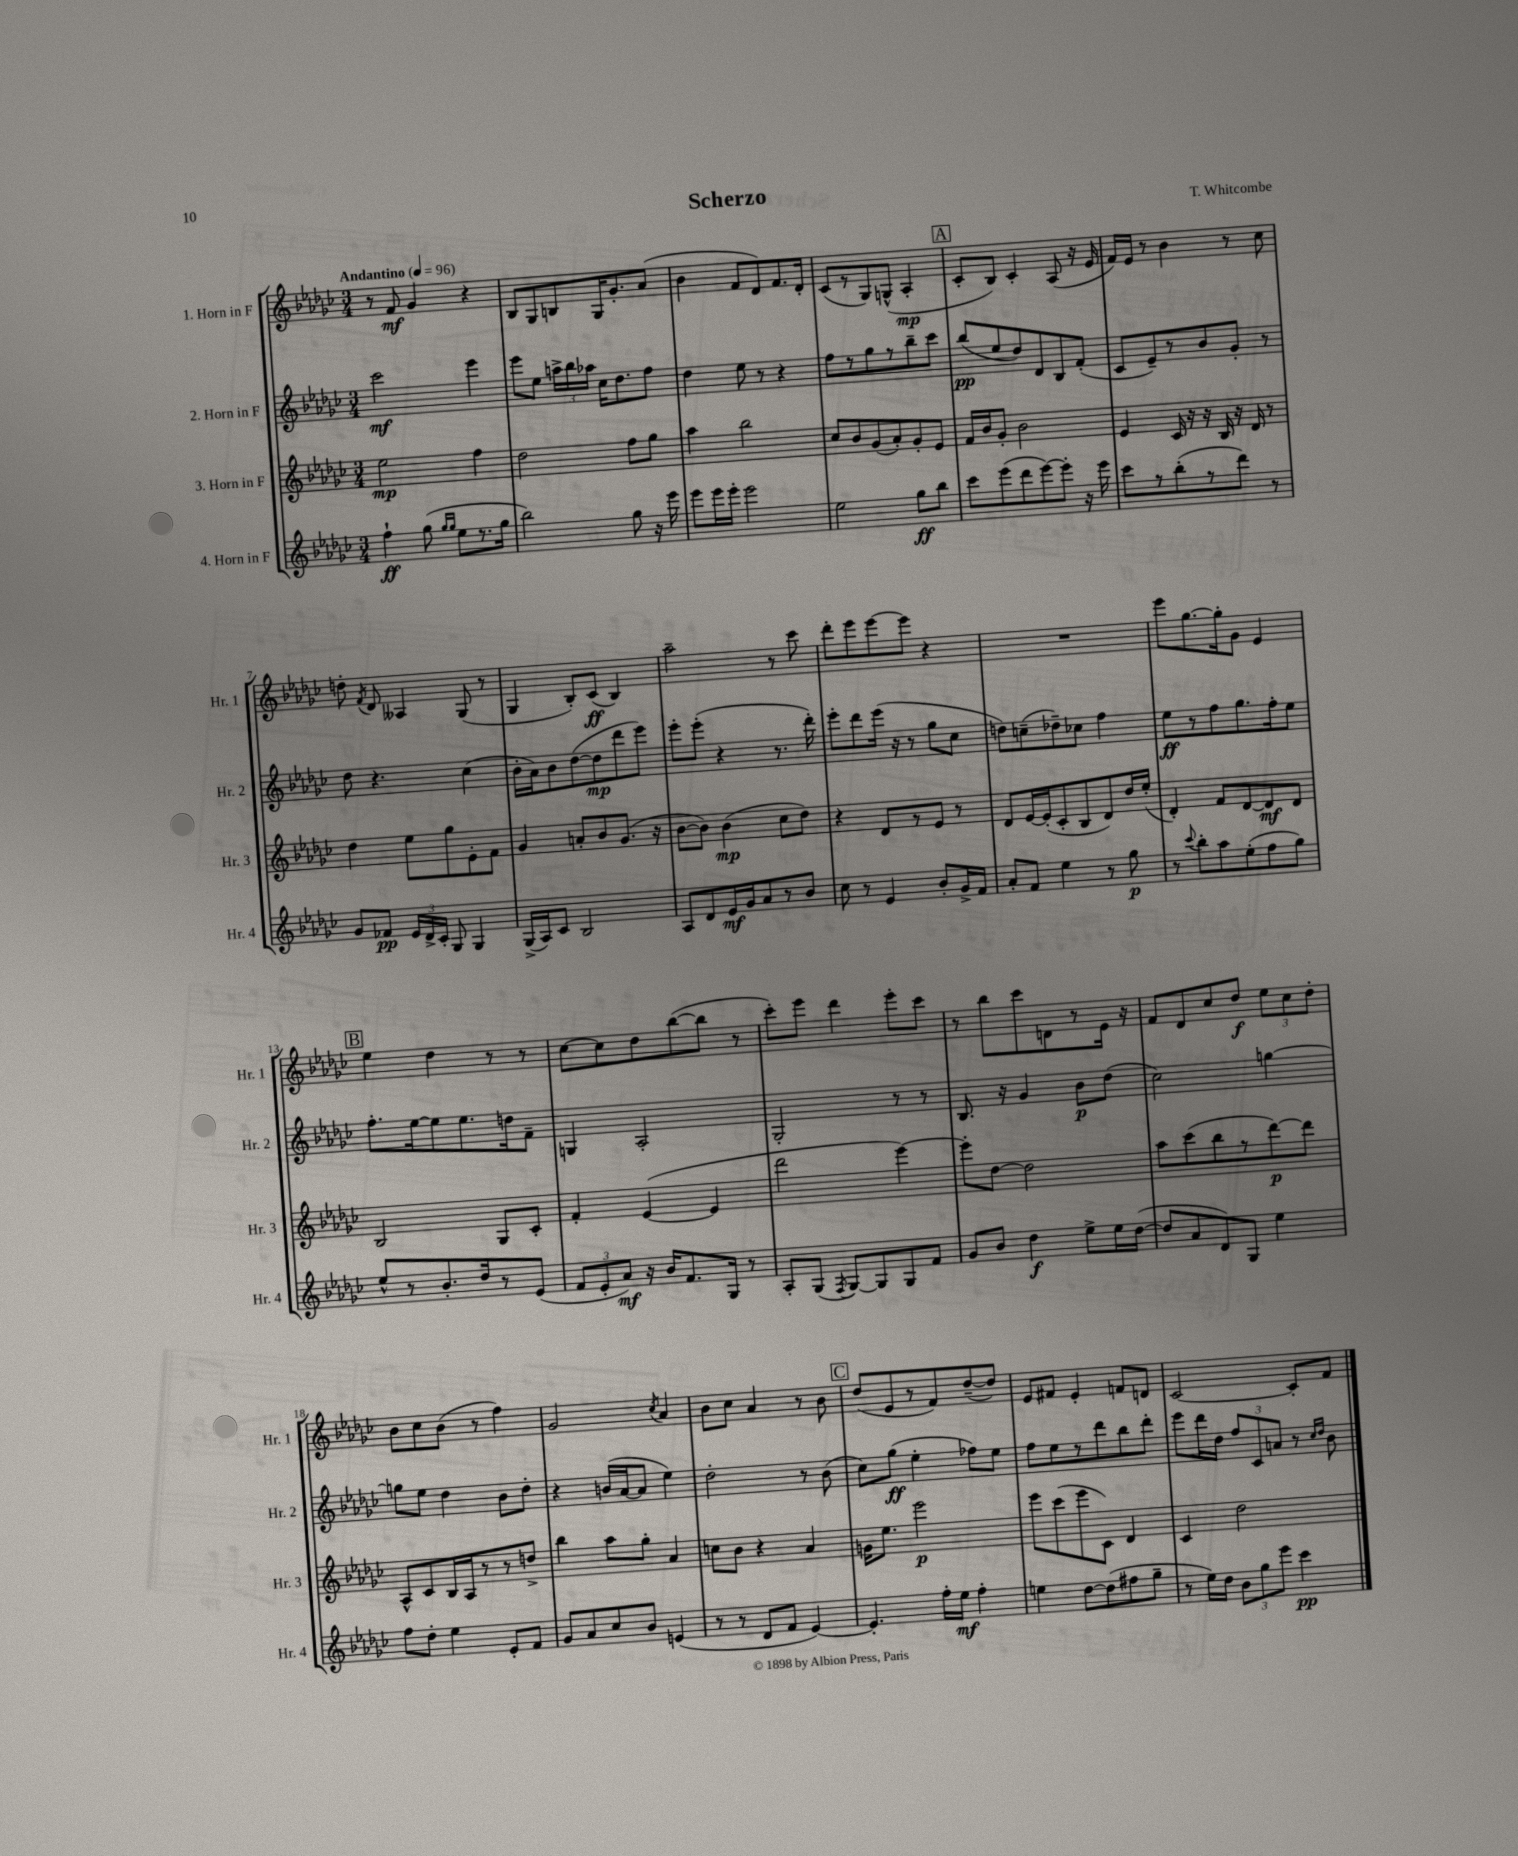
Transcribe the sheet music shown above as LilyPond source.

\header { title = "Scherzo" composer = "T. Whitcombe" }
<<
\new StaffGroup <<
\new Staff = "s0" \with { instrumentName = "1. Horn in F" shortInstrumentName = "Hr. 1" } {
    \clef treble \key ges \major \numericTimeSignature \time 3/4 \tempo "Andantino" 4 = 96
    \autoBeamOff r8 f'8\mf ges'4 r4 |
    bes8[ ges8 b8 ges16 ges'8.-. aes'8]( |
    bes'4 f'8[ des'8) f'8. des'16]-. |
    ces'8[( r8 ges8) g8]-^( aes4-.\mp |
    \mark \markup { \box "A" } ces'8[-. bes8]) ces'4-. aes8( r16 ees'16 |
    f'16[) ees'16] r8 bes'4 r8 ces''8 |
    d''8-. \acciaccatura { f'8 } des'8 aeses4 ges8( r8 |
    ges4 bes8[-.) ces'8]\ff( bes4) |
    aes''2-- r8 ces'''8 |
    des'''8[-. ees'''8 ees'''8~ ees'''8] r4 |
    R2. |
    ees'''8[ ges''8.~ ges''16-. ges'8] ees'4 |
    \mark \markup { \box "B" } ees''4 des''4 r8 r8 |
    ces''8[~ ces''8 des''8 bes''8~( bes''8] r8 |
    ces'''8[-.) ees'''8] des'''4 ees'''8[-. ces'''8] |
    r8 bes''8[ ces'''8 d'8 r8 ees'16] r16 |
    f'8[ des'8 ces''8 des''8]\f \tuplet 3/2 { ees''8[ ces''8 des''8]-. } |
    bes'8[ ces''8 bes'8]( r8 f''4) |
    ges'2 \acciaccatura { ces''8 } aes'4 |
    bes'8[ ces''8] aes'4 r8 bes'8 |
    \mark \markup { \box "C" } des''8[( ees'8 r8 f'8) des''8~--( des''8]) |
    ees'8[ fis'8] ees'4-. f'8[ d'8] |
    ces'2~ ces'8[-. f'8] \bar "|." |
}
\new Staff = "s1" \with { instrumentName = "2. Horn in F" shortInstrumentName = "Hr. 2" } {
    \clef treble \key ges \major \numericTimeSignature \time 3/4
    \autoBeamOff ces'''2\mf ees'''4 |
    ees'''8[ ees''8] \tuplet 3/2 { a''16[-> bes''16 aes''16] } ces''16[ des''8. f''8] |
    des''4 ees''8 r8 r4 |
    f''8[ r8 ges''8 r8 bes''8-- ces'''8] |
    \mark \markup { \box "A" } bes''8[\pp( ees''8 des''8) des'8 bes8 f'8]-.( |
    ces'8[ ees'8--) r8 bes'8 ges'8]-. r8 |
    des''8 r4. ces''4( |
    bes'16[-. aes'16) bes'8 des''8~( des''8\mp des'''8 ees'''8]) |
    ees'''8[-. ees'''8]-.( r4 r8. des'''16-.) |
    ees'''8[-. des'''8 ees'''16]( r16 r8 ges''8[ ces''8] |
    d''8[) c''8--( des''8--) ces''8] f''4 |
    ees''8[\ff r8 f''8 ges''8. f''16-. ees''8] |
    \mark \markup { \box "B" } f''8.[-. ees''16~ ees''8 ees''8. d''16 f'8]-- |
    g4 aes2-. |
    ges2-. r8 r8 |
    bes8. r16 ges'4 bes'8[\p des''8]( |
    ces''2) g''4~ |
    g''8[ ees''8] des''4 bes'8[ des''8]-. |
    r4 b'16[( aes'16~ aes'8] ees''4) |
    des''2-. r8 bes'8( |
    \mark \markup { \box "C" } ces''8[) ges''8]\ff( ees''4-. fes''8[) ees''8] |
    f''8[ ees''8 r8 des'''8 bes''8 des'''8]-. |
    ees'''8[ des'''16 des''16] \tuplet 3/2 { f''8[ ces'8 a'8] } r8 \grace { ces''16[ des''16] } bes'8 \bar "|." |
}
\new Staff = "s2" \with { instrumentName = "3. Horn in F" shortInstrumentName = "Hr. 3" } {
    \clef treble \key ges \major \numericTimeSignature \time 3/4
    \autoBeamOff ees''2\mp f''4 |
    des''2 f''8[ ges''8] |
    aes''4 bes''2 |
    ces''8[ bes'8 ges'8( aes'8-.) ges'8-. ees'8] |
    \mark \markup { \box "A" } f'16[ bes'16 ges'8]-. bes'2 |
    ees'4 ces'16 r16 r16 bes16 r16 des'16 r8 |
    des''4 ees''8[ ges''8 ees'8-. f'8] |
    ges'4 a'8[-. bes'8 ges'8.]( r16 |
    bes'8[~ bes'8]) bes'4\mp( ces''8[ des''8]) |
    r4 des'8[ r8 ees'8] r8 |
    des'8[ ees'16~ ees'16-.( ces'8-. bes8 des'8) des''16 ees''16]-.( |
    des'4-.) f'8[ des'8~ des'8\mf des'8] |
    \mark \markup { \box "B" } bes2 ges8[ ces'8]-. |
    f'4-. ees'4~( ees'4 |
    des'''2 ees'''4~) |
    ees'''8[-. des''8]~ des''2 |
    aes''8[ ces'''8( bes''8 r8 des'''8~\p) des'''8] |
    aes8[-^ ces'8 bes16 aes16 r8 r8 d''8]-> |
    bes''4 aes''8[ ges''8]-. aes'4 |
    c''8[ bes'8] r4 aes'4 |
    \mark \markup { \box "C" } g'16[ ees''8.] ees'''2\p |
    ees'''8[ ces'''8( ees'''8 ces'8]) des'4 |
    ces'4 des''2 \bar "|." |
}
\new Staff = "s3" \with { instrumentName = "4. Horn in F" shortInstrumentName = "Hr. 4" } {
    \clef treble \key ges \major \numericTimeSignature \time 3/4
    \autoBeamOff f''4-!\ff ges''8( \grace { ges''16[ ges''16] } ees''8[ r8. ges''16] |
    bes''2) ges''8 r16 ees'''16 |
    ees'''8[ ees'''16 ees'''16]-. ees'''2 |
    ees''2 ges''8[\ff bes''8] |
    \mark \markup { \box "A" } ces'''8[ ees'''8( des'''8 ees'''8~) ees'''8]-. r16 ees'''16 |
    ces'''8[ r8 bes''8-.( r8 des'''8]) r8 |
    ges'8[ fes'8]\pp \tuplet 3/2 { ees'16[ des'16-> ces'16]-. } ges8 ges4 |
    ges16[->( aes16) ces'8] bes2 |
    aes8[ des'8 ees'16\mf ges'16 aes'8 r8 bes'8] |
    ces''8 r8 ees'4 bes'8[-. ges'16-> f'16] |
    aes'8[-. f'8] ees''4 r8 ges''8\p |
    r8 \appoggiatura { ces'''8 } bes''8[-. aes''8 ees''8-.( f''8 ges''8]) |
    \mark \markup { \box "B" } ees''8[-^ r8 bes'8.-. des''16 r8 ees'8]( |
    \tuplet 3/2 { f'8[ ees'8-. aes'8]\mf) } r16 bes'16[ f'8. ges16] r8 |
    aes8[-. ges8]( \acciaccatura { f8 } ges8[~) ges8 ges8 f'8] |
    ges'8[ bes'8] des''4\f ees''8[-> ees''16 des''16]~( |
    des''8[ aes'8 des'8) ges8] ees''4 |
    f''8[ des''8]-. ees''4 ees'8[-. f'8] |
    ges'8[ aes'8 ces''8 bes'8] e'4( |
    r8 r8 des'8[ f'8] ees'4~) |
    \mark \markup { \box "C" } ees'4.-. f''16[-. ees''16]\mf f''4-. |
    e''4 des''8[~ des''8( fis''8 ges''8]-- |
    r8 ees''16[) des''16] \tuplet 3/2 { bes'8[ ges''8 ees'''8] } ces'''4\pp \bar "|." |
}
>>
>>
